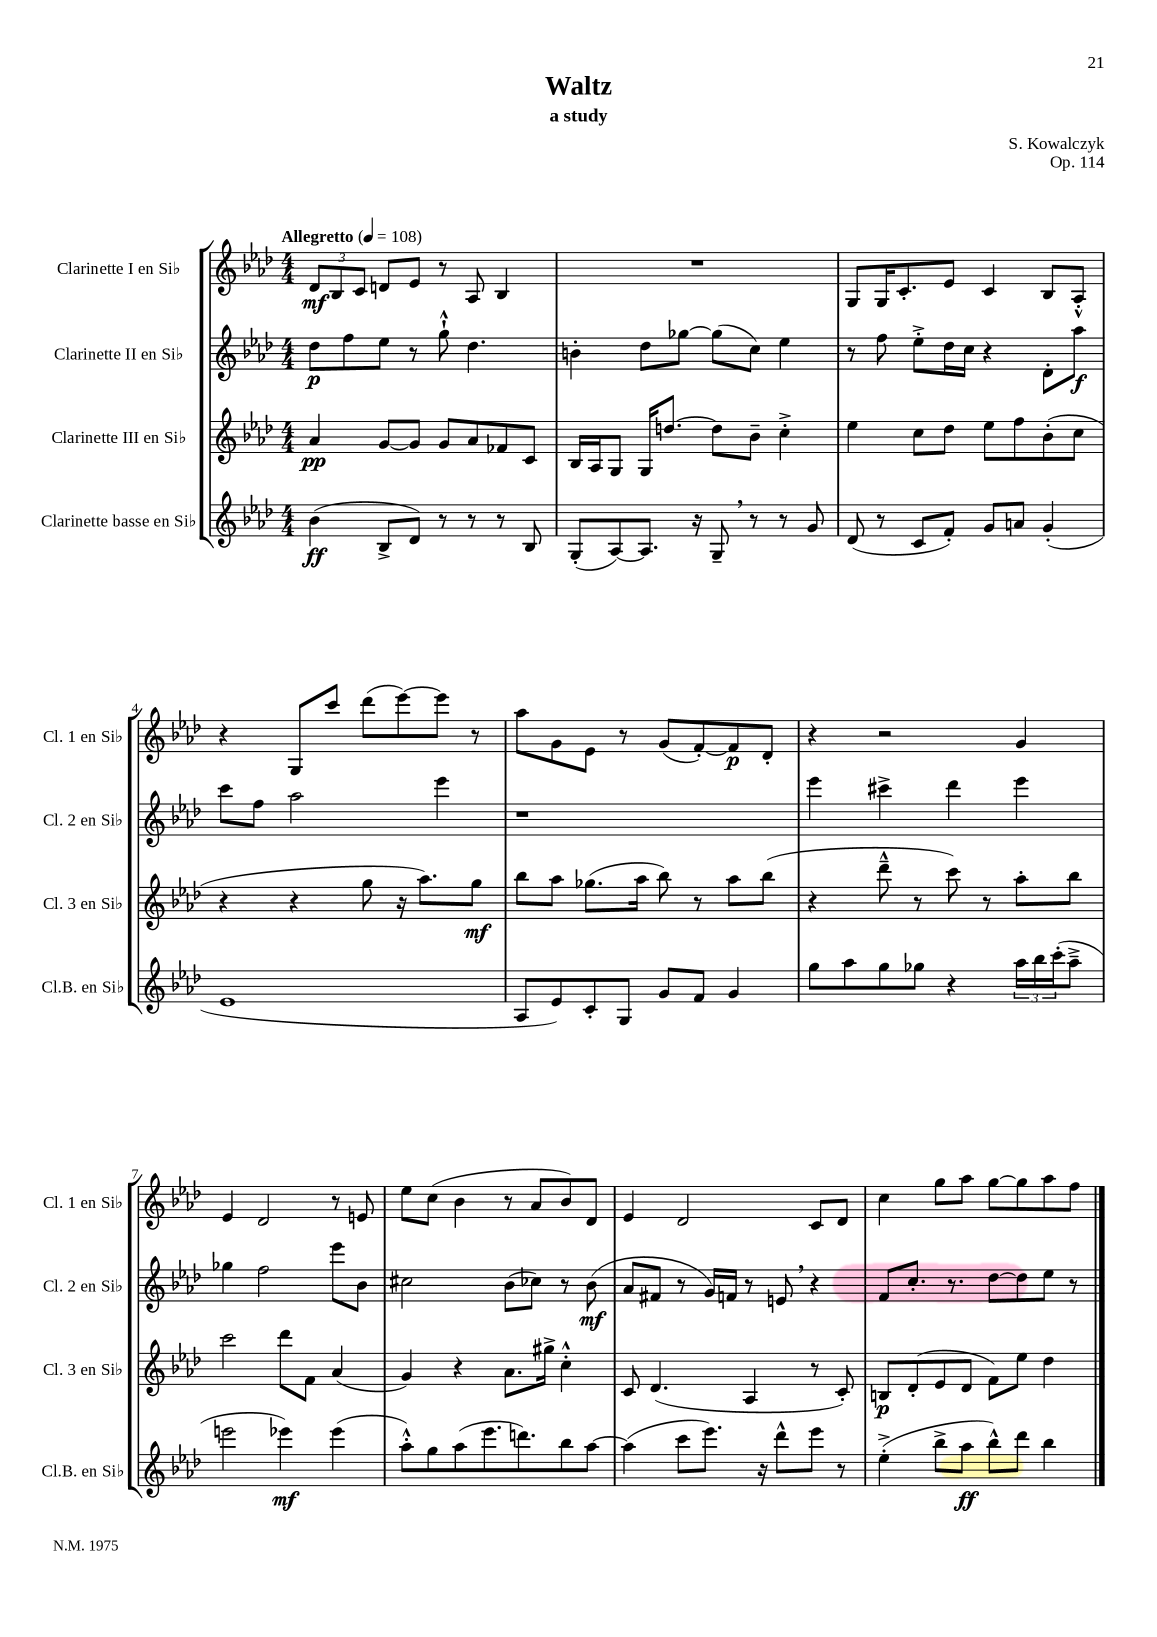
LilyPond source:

\header { title = "Waltz" composer = "S. Kowalczyk" subtitle = "a study" opus = "Op. 114" }
<<
\new StaffGroup <<
\new Staff = "s0" \with { instrumentName = "Clarinette I en Sib" shortInstrumentName = "Cl. 1 en Sib" } {
    \clef treble \key aes \major \numericTimeSignature \time 4/4 \tempo "Allegretto" 4 = 108
    \tuplet 3/2 { des'8\mf bes8 c'8 } d'8 ees'8 r8 aes8 bes4 |
    R1 |
    g8 g16 c'8.-. ees'8 c'4 bes8 aes8-.-^ |
    r4 g8 c'''8 des'''8( ees'''8~) ees'''8 r8 |
    aes''8 g'8 ees'8 r8 g'8( f'8~-.) f'8\p des'8-. |
    r4 r2 g'4 |
    ees'4 des'2 r8 e'8 |
    ees''8 c''8( bes'4 r8 aes'8 bes'8) des'8 |
    ees'4 des'2 c'8 des'8 |
    c''4 g''8 aes''8 g''8~ g''8 aes''8 f''8 \bar "|." |
}
\new Staff = "s1" \with { instrumentName = "Clarinette II en Sib" shortInstrumentName = "Cl. 2 en Sib" } {
    \clef treble \key aes \major \numericTimeSignature \time 4/4
    des''8\p f''8 ees''8 r8 g''8-!-^ des''4. |
    b'4-. des''8 ges''8~ ges''8( c''8) ees''4 |
    r8 f''8 ees''8-.-> des''16 c''16 r4 des'8-. aes''8\f |
    c'''8 f''8 aes''2 ees'''4 |
    r1 |
    ees'''4 cis'''4-> des'''4 ees'''4 |
    ges''4 f''2 ees'''8 bes'8 |
    cis''2 bes'8( ces''8) r8 bes'8\mf( |
    aes'8 fis'8 r8 g'16) f'16 r8 e'8 \breathe r4 |
    f'8 c''8.-. r8. des''8~ des''8 ees''8 r8 \bar "|." |
}
\new Staff = "s2" \with { instrumentName = "Clarinette III en Sib" shortInstrumentName = "Cl. 3 en Sib" } {
    \clef treble \key aes \major \numericTimeSignature \time 4/4
    aes'4\pp g'8~ g'8 g'8 aes'8 fes'8 c'8 |
    bes16 aes16 g8 g16 d''8.~ d''8 bes'8-- c''4-.-> |
    ees''4 c''8 des''8 ees''8 f''8 bes'8-.( c''8 |
    r4 r4 g''8 r16 aes''8.) g''8\mf |
    bes''8 aes''8 ges''8.( aes''16 bes''8) r8 aes''8 bes''8( |
    r4 des'''8---^ r8 c'''8) r8 aes''8-. bes''8 |
    c'''2 des'''8 f'8 aes'4( |
    g'4) r4 aes'8. gis''16-> c''4-.-^ |
    c'8 des'4.( aes4 r8 c'8-.) |
    b8\p des'8-.( ees'8 des'8 f'8) ees''8 des''4 \bar "|." |
}
\new Staff = "s3" \with { instrumentName = "Clarinette basse en Sib" shortInstrumentName = "Cl.B. en Sib" } {
    \clef treble \key aes \major \numericTimeSignature \time 4/4
    bes'4\ff( bes8-> des'8) r8 r8 r8 bes8 |
    g8-.( aes8~) aes8. r16 g8-- \breathe r8 r8 g'8 |
    des'8( r8 c'8 f'8-.) g'8 a'8 g'4-.( |
    ees'1 |
    aes8 ees'8) c'8-. g8 g'8 f'8 g'4 |
    g''8 aes''8 g''8 ges''8 r4 \tuplet 3/2 { aes''16 bes''16 c'''16-.( } aes''8---> |
    e'''2 ees'''4\mf) ees'''4( |
    aes''8-.-^) g''8 aes''8( ees'''8. d'''8.) bes''8 aes''8~ |
    aes''4( c'''8 ees'''8.) r16 des'''8-^ ees'''8 r8 |
    ees''4-.->( bes''8-> aes''8\ff bes''8-^) des'''8 bes''4 \bar "|." |
}
>>
>>
